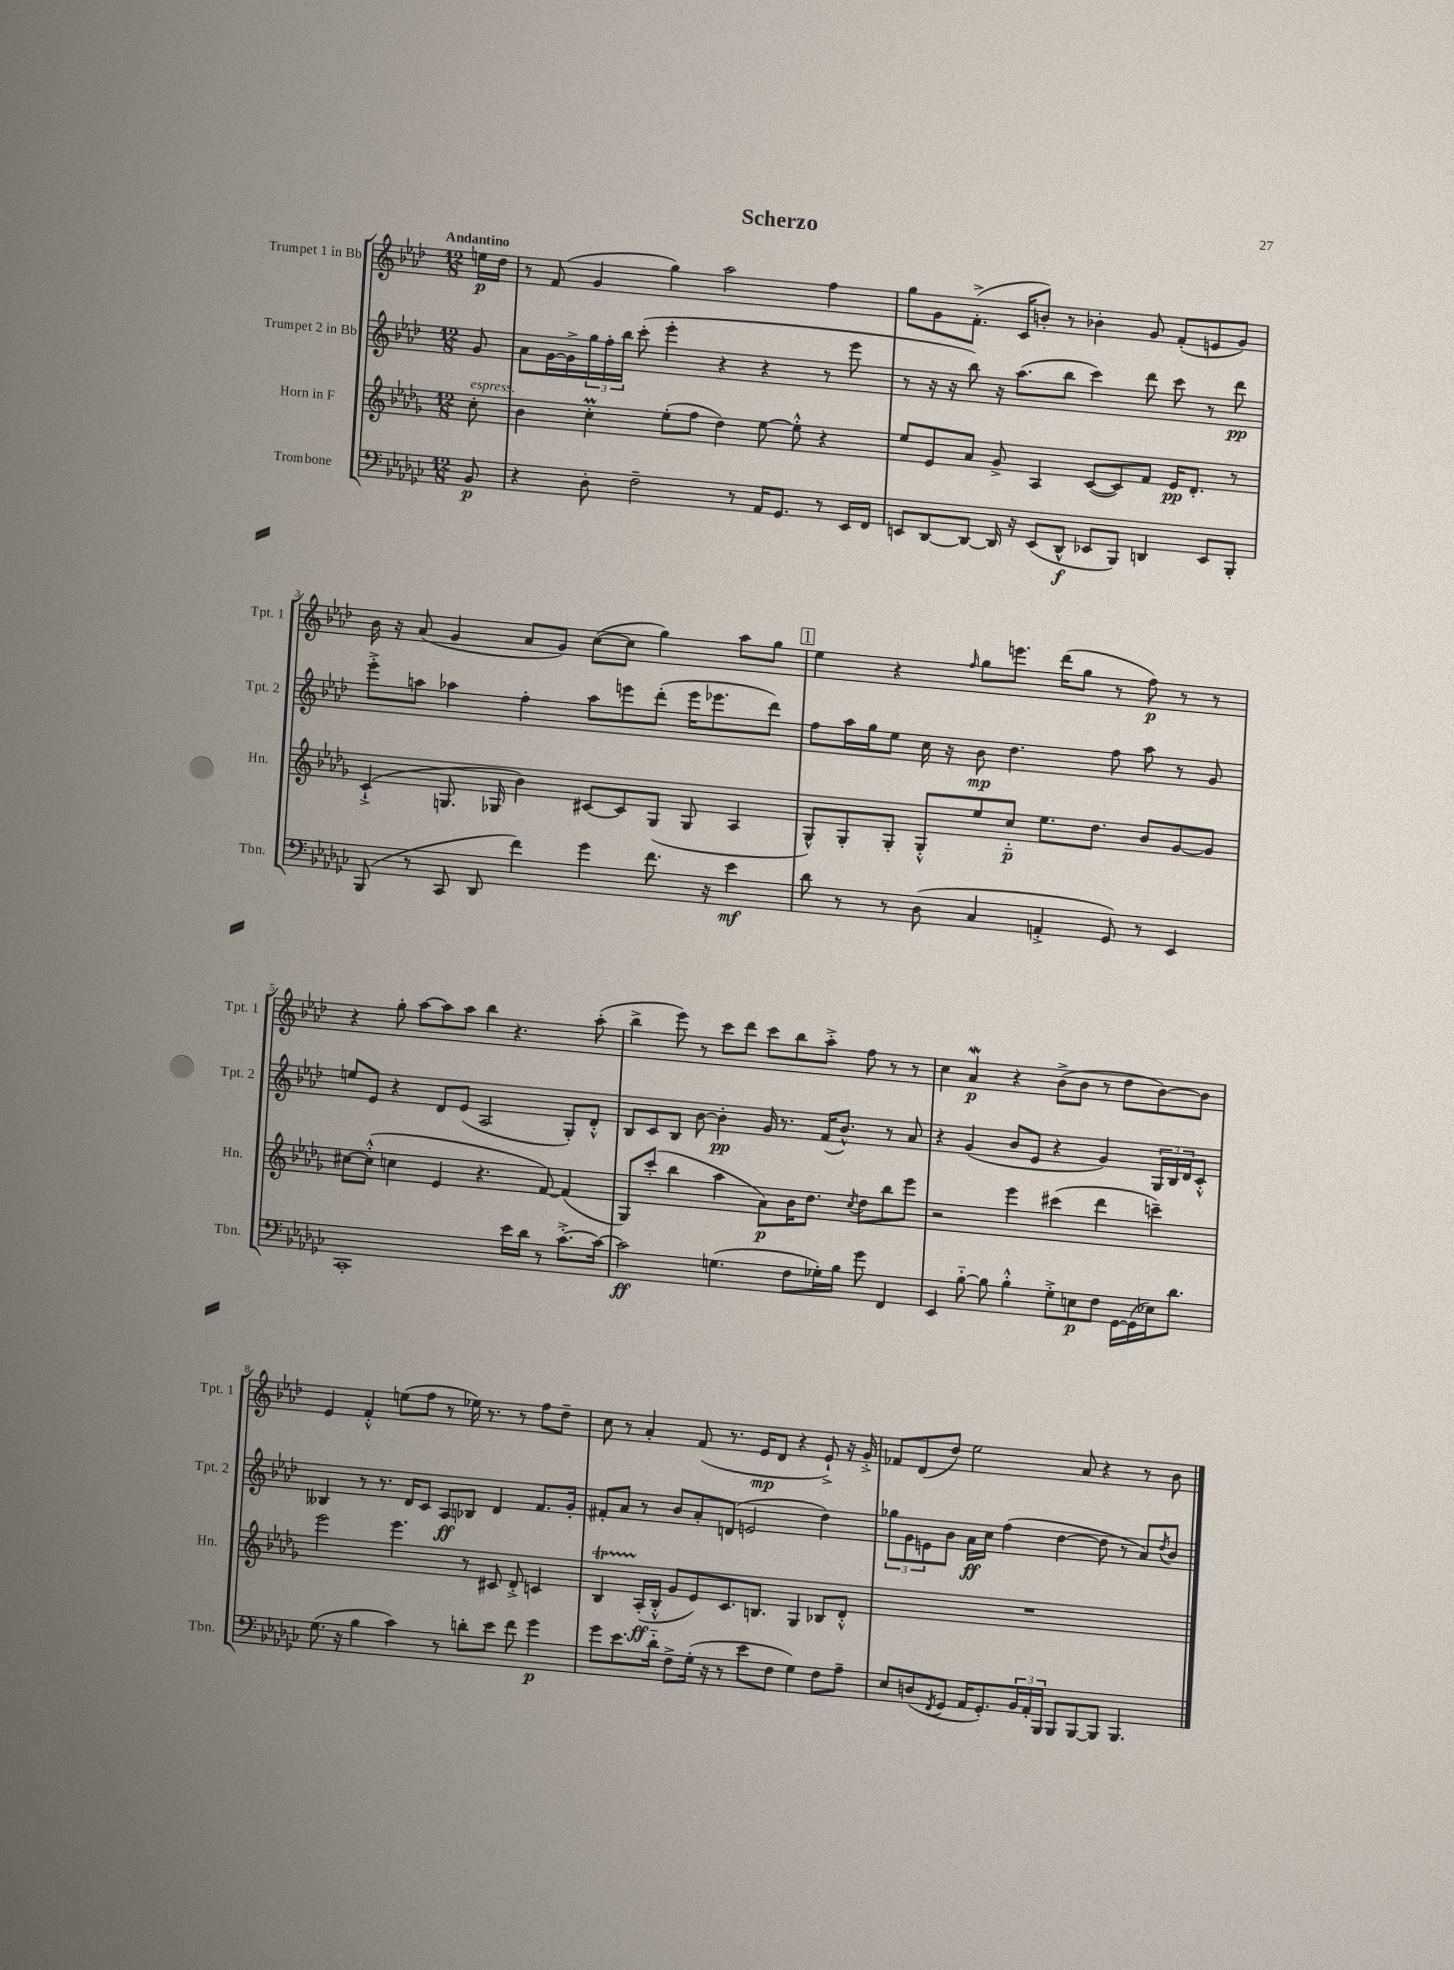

**kern	**dynam	**kern	**dynam	**kern	**dynam	**kern	**dynam
*part4	*part4	*part3	*part3	*part2	*part2	*part1	*part1
*staff4	*staff4	*staff3	*staff3	*staff2	*staff2	*staff1	*staff1
*I"Trombone	*	*I"Horn in F	*	*I"Trumpet 2 in Bb	*	*I"Trumpet 1 in Bb	*
*I'Tbn.	*	*I'Hn.	*	*I'Tpt. 2	*	*I'Tpt. 1	*
*clefF4	*	*clefG2	*	*clefG2	*	*clefG2	*
*k[b-e-a-d-g-c-]	*	*k[b-e-a-d-g-]	*	*k[b-e-a-d-]	*	*k[b-e-a-d-]	*
*M12/8	*	*M12/8	*	*M12/8	*	*M12/8	*
=	=	=	=	=	=	=	=
!	!	!	!	!	!	!LO:TX:a:B:t=Andantino	!
!	!	!LO:TX:a:i:t=espress.	!	!	!	!	!
8BB-/	p	8cc'\	.	8g/	.	16een\LL	p
.	.	.	.	.	.	16dd-\JJ	.
=1	=1	=1	=1	=1	=1	=1	=1
4r	.	4b-\	.	8a-\L	.	8r	.
.	.	.	.	[16g\L	.	(8f/	.
.	.	.	.	16g^\]	.	.	.
8D-'\	.	4ccm'\	.	24gg\	.	4g/	.
.	.	.	.	24ff'\	.	.	.
.	.	.	.	24bb-\JJ	.	.	.
2F~\	.	.	.	(8ccc'\	.	.	.
.	.	(8ee-'\L	.	4eee-'\	.	4gg\)	.
.	.	8ff\J	.	.	.	.	.
.	.	4dd-\)	.	4r	.	2aa-\	.
8r	.	.	.	.	.	.	.
16AA-/KL	.	[8ee-\	.	4r	.	.	.
8.GG-/J	.	.	.	.	.	.	.
.	.	8ee-'^^\]	.	.	.	.	.
8r	.	4r	.	8r	.	4ff\	.
16EE-/LL	.	.	.	8eee-\	.	.	.
16FF/JJ	.	.	.	.	.	.	.
=2	=2	=2	=2	=2	=2	=2	=2
8EEn/L	.	8ee-/L	.	8r	.	8gg\L	.
[8DD-/	.	8e-/	.	16r	.	8g\	.
.	.	.	.	16r	.	.	.
8DD-/J_	.	8a-/J	.	8bb-\)	.	(8.f'^\J	.
16DD-/]	.	8g-^/	.	16r	.	.	.
16r	.	.	.	(8.aa-\L	.	16c/KL	.
(8EE/L	.	4A-/	.	.	.	8bn'/J)	.
8DD-^^/J	f	.	.	8bb-\J	.	8r	.
8EE-X/L	.	([8c/L	.	4ccc\)	.	4b-X'\	.
8BBB-/J)	.	8c/])	.	.	.	.	.
4DDn/	.	8f/J	.	8ddd-\	.	8g/	.
.	.	16e-/KL	pp	8ccc\	.	(8f'/L	.
.	.	8.d-'/J	.	.	.	.	.
8EE-/L	.	.	.	8r	.	8en/	.
8BBB-'/J	.	8r	.	8ddd-\	pp	8g/J)	.
!!LO:LB:g=z
=3	=3	=3	=3	=3	=3	=3	=3
(8BBB-/	.	(4c`^/	.	8eee-'^\L	.	16b-\	.
.	.	.	.	.	.	16r	.
8r	.	.	.	8aan\J	.	(8a-/	.
8CC-/	.	8.Gn/	.	4aa-X\	.	4g/	.
8DD-/	.	.	.	.	.	.	.
.	.	16G-X/	.	.	.	.	.
4f\)	.	4b-\)	.	4ff'\	.	8a-/L	.
.	.	.	.	.	.	8g/J)	.
4g-\	.	[8c#X/L	.	8aa-\L	.	([8cc\L	.
.	.	8c#/]	.	8eeen\	.	8cc\J]	.
8.f\	.	(8G-/J	.	(8ddd-'\J	.	4gg\)	.
.	.	8G-/	.	16eee\KL	.	.	.
16r	.	.	.	8.eee-X\	.	.	.
4e-\	mf	4A-/	.	.	.	8aa-\L	.
.	.	.	.	8ddd-\J)	.	8gg\J	.
!!LO:REH:place=s1:t=1
=4	=4	=4	=4	=4	=4	=4	=4
8d-\	.	8G-^^/L)	.	8ff\L	.	4ee-\	.
8r	.	8G-'/	.	16aa-\L	.	.	.
.	.	.	.	16gg\J	.	.	.
8r	.	8G-'/J	.	8ee-\J	.	4r	.
(8D-\	.	8G-'^^/L	.	16cc\	.	.	.
.	.	.	.	16r	.	.	.
.	.	.	.	.	.	16qqff/	.
4C-/	.	8ee-/	.	8b-\	mp	8gg\L	.
.	.	8cc/J	p	4.dd-\	.	8.eeen\J	.
4AAn'^/	.	8.ee-\L	.	.	.	.	.
.	.	.	.	.	.	(16ddd-\KL	.
.	.	.	.	.	.	8gg\J	.
.	.	8.dd-\J	.	.	.	.	.
8GG-/)	.	.	.	8ff\	.	8r	.
8r	.	8b-/L	.	8aa-\	.	8ff\)	p
4EE-/	.	[8g-/	.	8r	.	8r	.
.	.	8g-/J]	.	8g/	.	8r	.
!!LO:LB:g=z
=5	=5	=5	=5	=5	=5	=5	=5
1CC-'	.	[8cc#X\L	.	8een/L	.	4r	.
.	.	(8cc#'^^\J]	.	8e-/J	.	.	.
.	.	4ccn\	.	4r	.	8gg'\	.
.	.	.	.	.	.	[8aa-\L	.
.	.	4e-/	.	8d-/L	.	8aa-\]	.
.	.	.	.	(8e-/J	.	8aa-\J	.
.	.	4.r	.	2A-/	.	4bb-\	.
16e-\LL	.	.	.	.	.	4.r	.
16d-\JJ	.	.	.	.	.	.	.
8r	.	[8f/)	.	.	.	.	.
[8.c-'^\L	.	(4f/]	.	8G'/L)	.	.	.
.	.	.	.	8d-'^^/J	.	(8aa-'\	.
16c-\Jk_	.	.	.	.	.	.	.
=6	=6	=6	=6	=6	=6	=6	=6
2c-\]	ff	8G-/L)	.	8B-/L	.	4bb-^\	.
.	.	(8ccc'/J	.	8c/	.	.	.
.	.	4bb-\	.	8B-/J	.	8eee-\)	.
.	.	.	.	[8b-\	.	8r	.
(4.Gn\	.	4aa-\	.	4b-'\]	pp	8ccc\L	.
.	.	.	.	.	.	8ddd-\J	.
.	.	8a-\L)	p	16g/	.	8ccc\L	.
.	.	.	.	8.r	.	.	.
8F\L	.	16b-\K	.	.	.	8bb-\	.
.	.	8.dd-\J	.	.	.	.	.
16G-X'\L)	.	.	.	(16f/KL	.	8aa-'^\J	.
16B-\JJ	.	.	.	8.b-^^/J)	.	.	.
.	.	8qcc/	.	.	.	.	.
8g-\	.	8dd-\L	.	.	.	8ff\	.
4FF/	.	8bb-\	.	8r	.	8r	.
.	.	8eee-\J	.	8a-/	.	8r	.
=7	=7	=7	=7	=7	=7	=7	=7
4EE-/	.	2r	.	4r	.	4cc\	.
[8B-\	.	.	.	(4g/	.	4a-w/	p
8B-\]	.	.	.	.	.	.	.
4B-'^^\	.	4eee-\	.	8b-/L	.	4r	.
.	.	.	.	8e-/J	.	.	.
8G-'^\L	.	(4ccc#X\	.	4r	.	(8b-^\L	.
8En\	p	.	.	.	.	8b-\J	.
8F\J	.	4ddd-\	.	4g/)	.	8r	.
[16GG-\LL	.	.	.	.	.	8dd-\L	.
(16GG-\]	.	.	.	.	.	.	.
16E-X\J)	.	4cccn~\)	.	24G/LL	.	[8b-\)	.
.	.	.	.	24B-/	.	.	.
8.d-\J	.	.	.	.	.	.	.
.	.	.	.	24d-/J	.	.	.
.	.	.	.	8c'^^/J	.	8b-\J]	.
!!LO:LB:g=z
=8	=8	=8	=8	=8	=8	=8	=8
(8.G-\	.	2eee-\	.	4B--X/	.	4e-/	.
16r	.	.	.	.	.	.	.
4B-\	.	.	.	8r	.	4f'^^/	.
.	.	.	.	8.r	.	.	.
4c-\)	.	4.eee-\	.	.	.	(8een\L	.
.	.	.	.	16d-/KL	.	.	.
.	.	.	.	8c/J	.	8ff\J	.
8r	.	.	.	8A-/L	ff	8r	.
8dn'\L	.	8r	.	8B-X/J	.	16ee-X\)	.
.	.	.	.	.	.	8.r	.
8e-\J	.	8c#X/	.	4d-/	.	.	.
8f\	.	8d-'^/	.	.	.	8r	.
4g-\	p	4cn/	.	8.f/L	.	8ff\L	.
.	.	.	.	.	.	8dd-~\J	.
.	.	.	.	16g'/Jk	.	.	.
=9	=9	=9	=9	=9	=9	=9	=9
8g-\L	.	4B-T/	.	8f#X'/L	.	8cc\	.
8.e-\	.	.	.	8a-/J	.	8r	.
.	.	(16A-'/LL	ff	8r	.	4a-'/	.
16d-\Jk	.	16B-'^^/JJ	.	.	.	.	.
8F^\L	.	8g-/L	.	8b-/L	.	.	.
(16G-'\Jk	.	8e-/)	.	8a-'/	.	(8f/	.
16r	.	.	.	.	.	.	.
8r	.	8.c/	.	(8dn/J	.	8.r	.
8e-\L	.	.	.	2en/	.	.	.
.	.	8.Bn/J	.	.	.	16e-/KL	mp
8F\J	.	.	.	.	.	8d-/J	.
4G-\)	.	4G-/	.	.	.	4r	.
8F\L	.	8B-X/L	.	4dd-\)	.	8e-`^/)	.
8A-~\J	.	8d-'^^/J	.	.	.	16r	.
.	.	.	.	.	.	16g'^/	.
=10	=10	=10	=10	=10	=10	=10	=10
8E-/L	.	1.r	.	12gg-X\L	.	8f-X/L	.
.	.	.	.	12g\	.	.	.
(8Dn/	.	.	.	.	.	(8d-/	.
.	.	.	.	12en\	.	.	.
8qFF/	.	.	.	.	.	.	.
8GG-/J	.	.	.	8b-\J	.	8dd-/J)	.
16AA-/KL	.	.	.	16a-\LL	ff	2ee-\	.
8.GG-'/)	.	.	.	16cc\JJ	.	.	.
.	.	.	.	(4ff\	.	.	.
24BB-/L	.	.	.	.	.	.	.
24AA-'/	.	.	.	.	.	.	.
24BBB-/JJ	.	.	.	.	.	.	.
8BBB-/L	.	.	.	[4dd-\	.	.	.
[8BBB-/	.	.	.	.	.	8a-/	.
8BBB-/J]	.	.	.	8dd-\]	.	4r	.
4.BBB-/	.	.	.	8r	.	.	.
.	.	.	.	8a-/L)	.	8r	.
.	.	.	.	8qdd-/	.	.	.
.	.	.	.	8b-/J	.	8b-\	.
==	==	==	==	==	==	==	==
*-	*-	*-	*-	*-	*-	*-	*-
